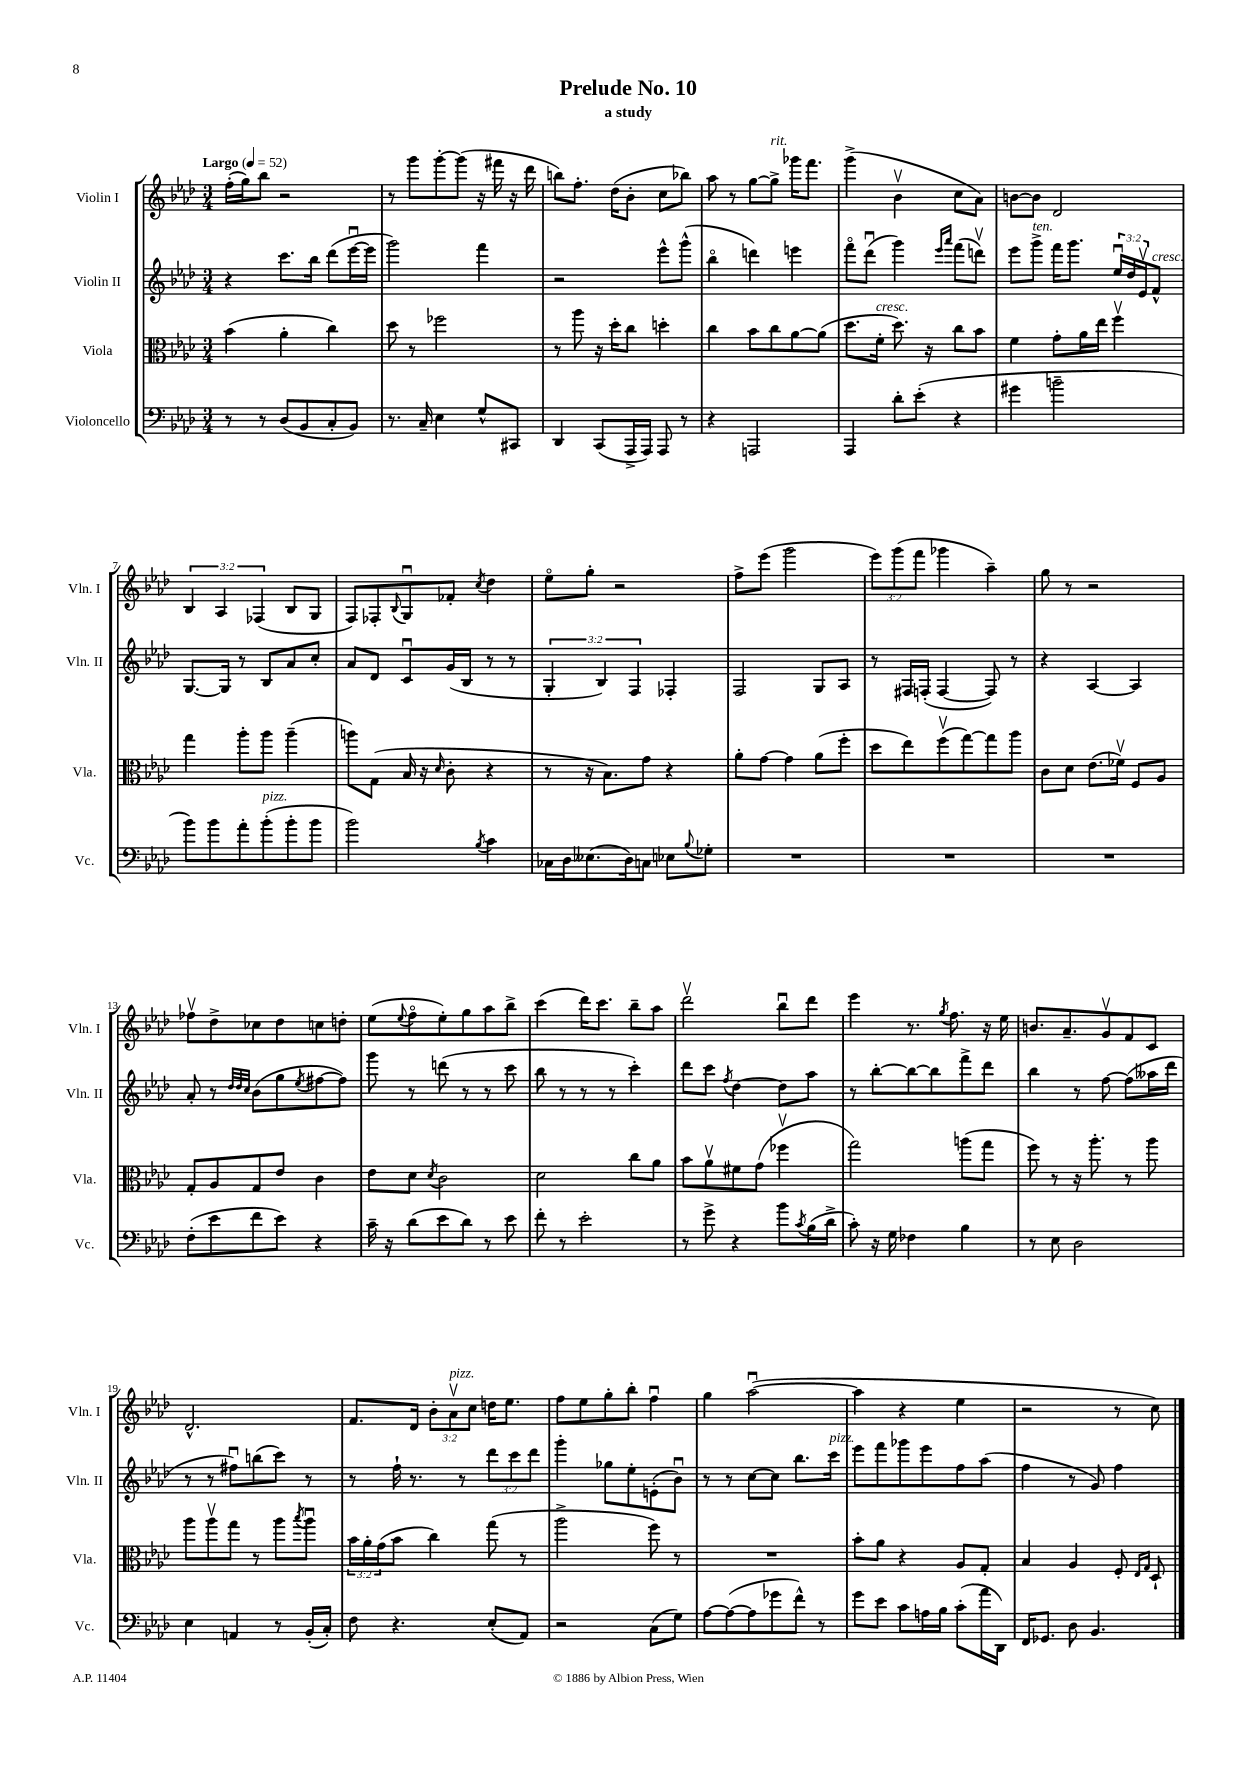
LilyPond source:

\header { title = "Prelude No. 10" subtitle = "a study" }
<<
\new StaffGroup <<
\new Staff = "s0" \with { instrumentName = "Violin I" shortInstrumentName = "Vln. I" } {
    \clef treble \key aes \major \numericTimeSignature \time 3/4 \override Staff.TupletNumber.text = #tuplet-number::calc-fraction-text \tempo "Largo" 4 = 52
    f''16-.( g''16) bes''8 r2 |
    r8 g'''8 g'''8~-. g'''8( r16 fis'''16 r16 des'''16 |
    b''8) f''8.-. des''16( bes'8-. c''8 bes''8) |
    aes''8 r8 g''8~ g''8->^\markup { \italic "rit." } ges'''16 f'''8. |
    g'''4->( bes'4\upbow c''8 aes'8) |
    b'8~ b'8 des'2 |
    \tuplet 3/2 { bes4 aes4 fes4( } bes8 g8 |
    f8) fes8-. \appoggiatura { bes8 } g8\downbow fes'8-. \acciaccatura { c''8 } des''4 |
    ees''8\flageolet g''8-. r2 |
    f''8-> ees'''8( g'''2 |
    \tuplet 3/2 { ees'''8) g'''8( f'''8 } ges'''4 aes''4--) |
    g''8 r8 r2 |
    fes''8\upbow des''8-> ces''8 des''8 c''8 d''8-. |
    ees''8( \appoggiatura { ees''8 } f''8\flageolet ees''8-.) g''8 aes''8 bes''8-> |
    c'''4( des'''16) c'''8. bes''8-- aes''8 |
    des'''2\upbow bes''8\downbow des'''8 |
    ees'''4 r8. \acciaccatura { g''8 } f''8. r16 ees''16 |
    b'8. aes'8.-- g'8\upbow f'8 c'8 |
    des'2.-^ |
    f'8. des'16 \tuplet 3/2 { bes'8-. aes'8\upbow^\markup { \italic "pizz." } c''8 } d''16 ees''8. |
    f''8 ees''8 g''8-. bes''8-. f''4\downbow |
    g''4 aes''2~\downbow( |
    aes''4 r4 ees''4 |
    r2 r8 c''8) \bar "|." |
}
\new Staff = "s1" \with { instrumentName = "Violin II" shortInstrumentName = "Vln. II" } {
    \clef treble \key aes \major \numericTimeSignature \time 3/4 \override Staff.TupletNumber.text = #tuplet-number::calc-fraction-text
    r4 c'''8. bes''16 des'''8( ees'''16~\downbow ees'''16 |
    g'''2) f'''4 |
    r2 ees'''8-^ g'''8-^( |
    bes''4\flageolet d'''4) e'''4 |
    f'''8\flageolet des'''8\downbow( g'''4) \grace { ees'''16 aes'''16 } f'''8( d'''8\upbow) |
    ees'''8 g'''8->^\markup { \italic "ten." } f'''16 g'''8. \tuplet 3/2 { ees''16\downbow des''16 ees'16\upbow } f'8-^^\markup { \italic "cresc." } |
    g8.~ g16 r8 bes8 aes'8 c''8-. |
    aes'8 des'8 c'8\downbow g'16( bes16 r8 r8 |
    \tuplet 3/2 { g4-. bes4) f4 } fes4-. |
    f2 g8 aes8 |
    r8 fis16 f16-.( f4~ f8) r8 |
    r4 aes4~ aes4 |
    aes'8-. r8 \grace { des''32 des''32 c''32 } bes'8( g''8 \acciaccatura { ees''8 } fis''8~ fis''8) |
    g'''8 r8 d'''8( r8 r8 c'''8 |
    bes''8 r8 r8 r8 c'''4-.) |
    des'''8 c'''8 \acciaccatura { f''8 } des''4~ des''8 aes''8 |
    r8 bes''8~-. bes''8~ bes''8 f'''8-> des'''8 |
    bes''4 r8 f''8~ f''8( aeses''16 des'''16 |
    r8 r8 fis''8\downbow) b''8( c'''8) r8 |
    r8 f''16-! r8. r8 \tuplet 3/2 { des'''8 c'''8 des'''8 } |
    g'''4-. ges''8 ees''8-. e'8-.( bes'8\downbow) |
    r8 r8 c''8~ c''8 bes''8. c'''16^\markup { \italic "pizz." } |
    ees'''8 f'''8 ges'''8 ees'''8 f''8 aes''8( |
    f''4 r8 g'8) f''4 \bar "|." |
}
\new Staff = "s2" \with { instrumentName = "Viola" shortInstrumentName = "Vla." } {
    \clef alto \key aes \major \numericTimeSignature \time 3/4 \override Staff.TupletNumber.text = #tuplet-number::calc-fraction-text
    bes'4( aes'4-. c''4) |
    des''8 r8 fes''2 |
    r8 aes''8 r16 des''16-. c''8 d''4-. |
    c''4 bes'8 c''8 aes'8~ aes'8( |
    des''8. f'16-.^\markup { \italic "cresc." } des''8.) r16 c''8 bes'8 |
    f'4 g'8-. aes'16 ees''16 f''4\upbow |
    g''4 aes''8-. aes''8 aes''4--( |
    a''8) g8( bes16 r16 \grace { des'16 } c'8-. r4 |
    r8 r16 bes8.) g'8 r4 |
    aes'8-. g'8~ g'4 aes'8( f''8-. |
    des''8 ees''8) f''8\upbow( g''8~) g''8 aes''8 |
    c'8 des'8 ees'8.( fes'16\upbow) f8 aes8 |
    g8-. aes8 g8 ees'8 c'4 |
    ees'8 des'8 \acciaccatura { des'8 } c'2 |
    des'2 c''8 aes'8 |
    bes'8 aes'8\upbow fis'8 g'8( fes''4\upbow |
    g''2) a''8( g''8 |
    f''8) r8 r16 aes''8.-. r8 aes''8 |
    aes''8 aes''8\upbow g''8 r8 aes''8 \acciaccatura { bes''8 } aes''8\downbow |
    \tuplet 3/2 { bes'16 aes'16-. g'16( } bes'8 c''4) g''8( r8 |
    aes''2-> f''8) r8 |
    R2. |
    bes'8-. aes'8 r4 aes8 g8-. |
    bes4 aes4 f8-. \grace { ees16 g16 } des8-! \bar "|." |
}
\new Staff = "s3" \with { instrumentName = "Violoncello" shortInstrumentName = "Vc." } {
    \clef bass \key aes \major \numericTimeSignature \time 3/4
    r8 r8 des8( bes,8 c8-. bes,8) |
    r8. c16-- ees4 g8-^ cis,8 |
    des,4 c,8( aes,,16-> aes,,16) aes,,8 r8 |
    r4 a,,2 |
    aes,,4 des'8-. ees'8-.( r4 |
    gis'4 b'2-- |
    bes'8) bes'8 aes'8-. bes'8-.^\markup { \italic "pizz." }( bes'8-. bes'8 |
    bes'2) \acciaccatura { bes8 } c'4 |
    ces16 des16 eeses8.( des16) c8 ees8 \appoggiatura { bes8 } ges8-. |
    R2. |
    R2. |
    R2. |
    f8-.( ees'8 f'8 ees'8) r4 |
    c'16-- r16 des'8( ees'8 des'8) r8 ees'8 |
    f'8-. r8 ees'2-. |
    r8 g'8-> r4 bes'8 \acciaccatura { c'8 } bes16( des'16-> |
    c'8-.) r16 g16 fes4 bes4 |
    r8 ees8 des2 |
    ees4 a,4 r8 bes,16-.( c16-.) |
    f8 r4. ees8-.( aes,8) |
    r2 c8( g8) |
    aes8~ aes8~( aes8 ges'8 f'8-^) r8 |
    g'8 ees'8 c'8 a16 bes16 c'8-.( aes'16 des,16) |
    f,16 ges,8. des8 bes,4. \bar "|." |
}
>>
>>
